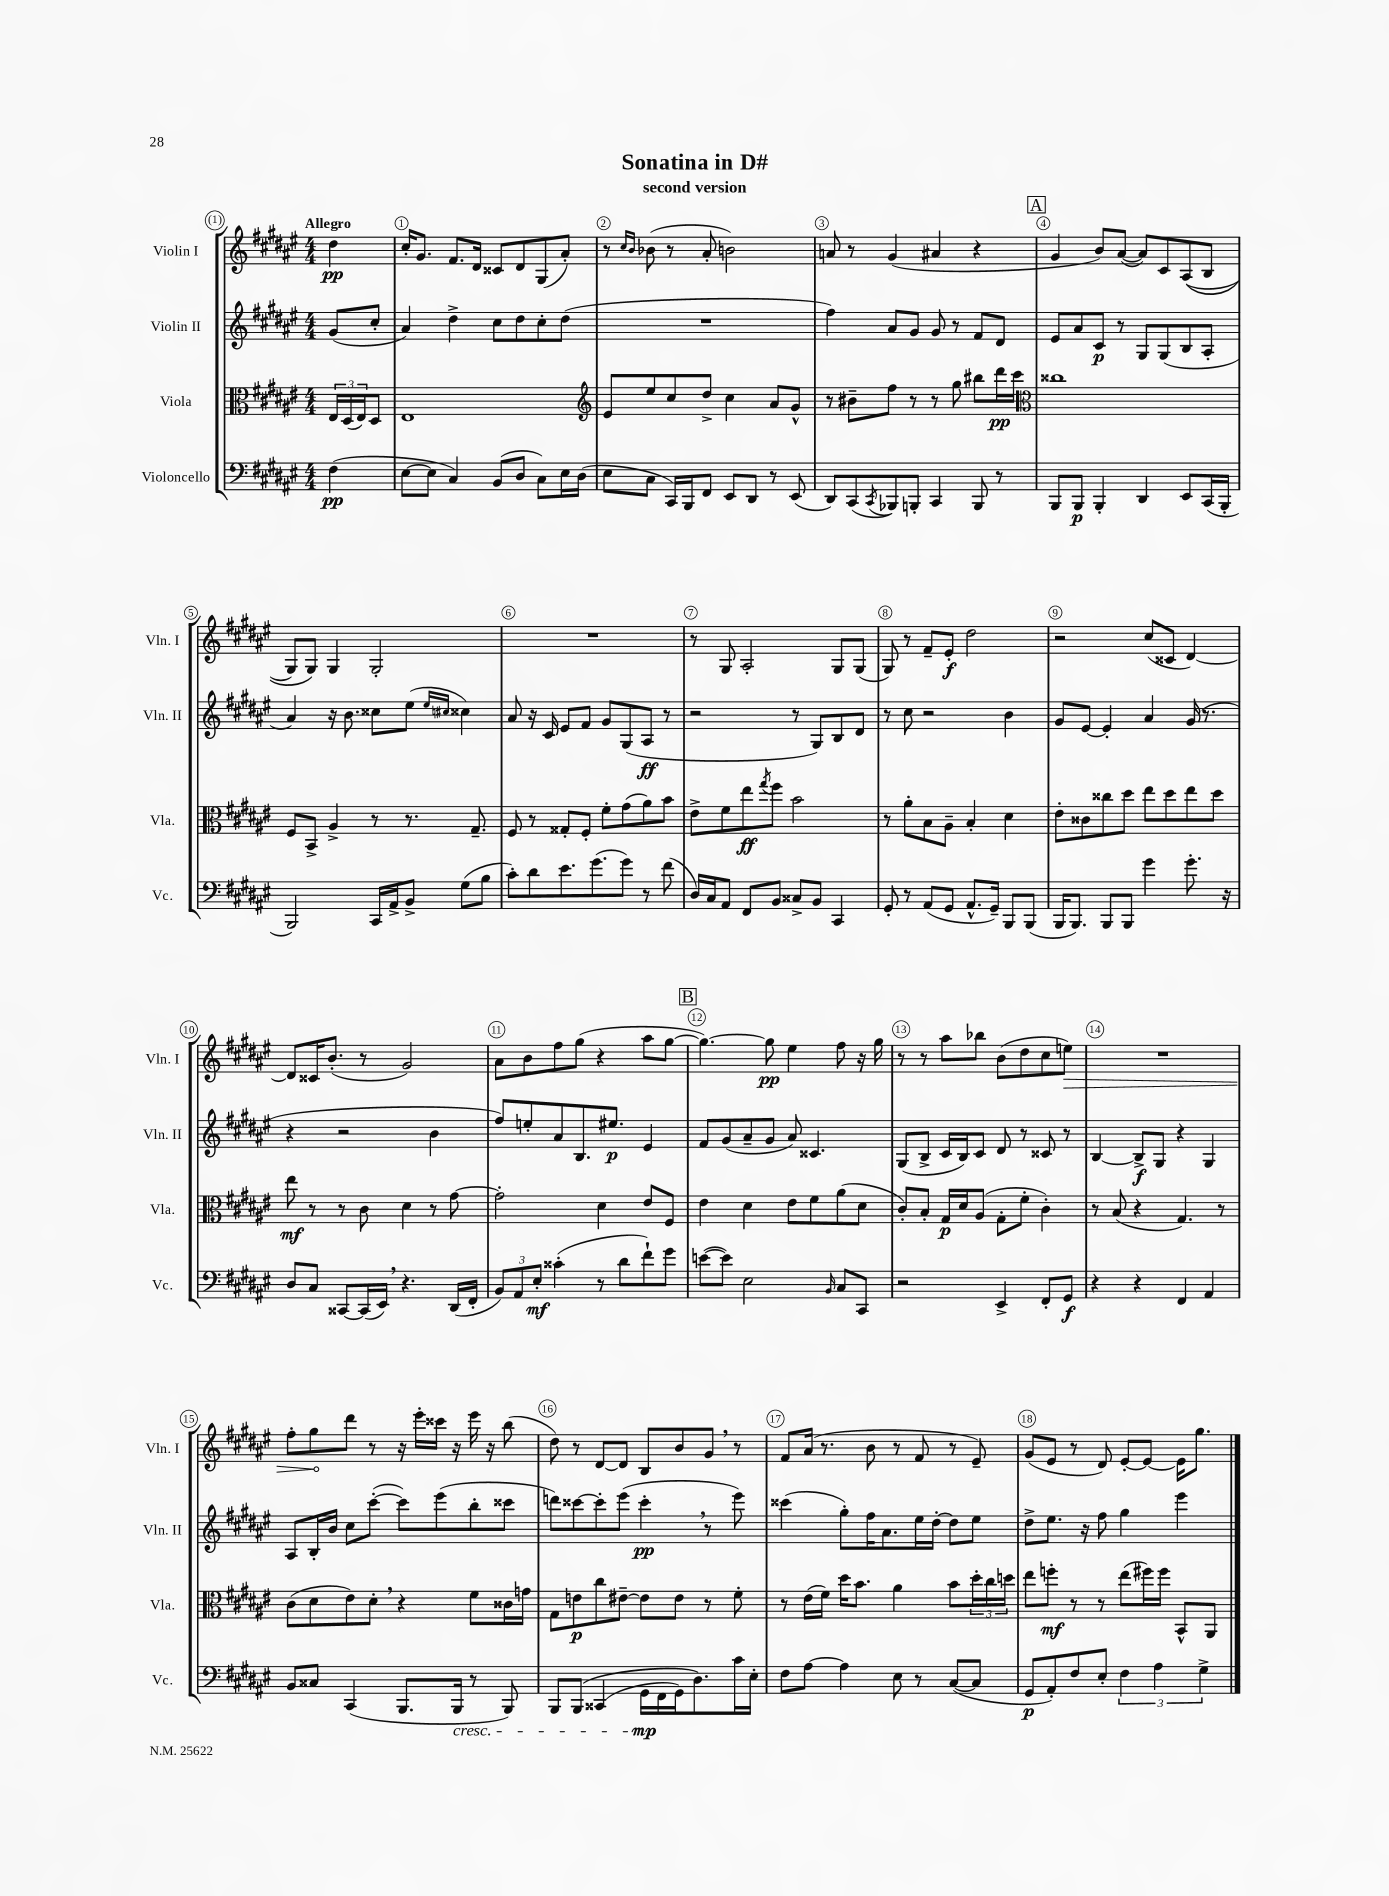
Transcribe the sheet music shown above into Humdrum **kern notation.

**kern	**dynam	**kern	**dynam	**kern	**dynam	**kern	**dynam
*part4	*part4	*part3	*part3	*part2	*part2	*part1	*part1
*staff4	*staff4	*staff3	*staff3	*staff2	*staff2	*staff1	*staff1
*I"Violoncello	*	*I"Viola	*	*I"Violin II	*	*I"Violin I	*
*I'Vc.	*	*I'Vla.	*	*I'Vln. II	*	*I'Vln. I	*
*clefF4	*	*clefC3	*	*clefG2	*	*clefG2	*
*k[f#c#g#d#a#e#]	*	*k[f#c#g#d#a#e#]	*	*k[f#c#g#d#a#e#]	*	*k[f#c#g#d#a#e#]	*
*M4/4	*	*M4/4	*	*M4/4	*	*M4/4	*
=	=	=	=	=	=	=	=
!	!	!	!	!	!	!LO:TX:a:B:t=Allegro	!
(4F#\	pp	24E#/LL	.	(8g#/L	.	4dd#\	pp
.	.	(24D#/	.	.	.	.	.
.	.	24E#/J)	.	.	.	.	.
.	.	8D#/J	.	8cc#'/J	.	.	.
=1	=1	=1	=1	=1	=1	=1	=1
[8E#\L	.	1E#	.	4a#/)	.	16cc#'/KL	.
.	.	.	.	.	.	8.g#/J	.
8E#\J]	.	.	.	.	.	.	.
4C#/)	.	.	.	4dd#^\	.	8.f#/L	.
.	.	.	.	.	.	16d#/Jk	.
(8BB/L	.	.	.	8cc#\L	.	8c##X/L	.
8D#/J	.	.	.	8dd#\	.	8d#/	.
8C#\L)	.	.	.	8cc#'\	.	(8G#/	.
16E#\L	.	.	.	(8dd#\J	.	8a#'/J)	.
(16D#\JJ	.	.	.	.	.	.	.
=2	=2	=2	=2	=2	=2	=2	=2
*	*	*clefG2	*	*	*	*	*
8E#\L	.	8e#/L	.	1r	.	8r	.
.	.	.	.	.	.	16qqcc#/LL	.
.	.	.	.	.	.	16qqb/JJ	.
8C#\J	.	8ee#/	.	.	.	(8b-X\	.
16CC#/LL)	.	8cc#/	.	.	.	8r	.
16BBB/J	.	.	.	.	.	.	.
8FF#/J	.	8dd#^/J	.	.	.	8a#'/	.
8EE#/L	.	4cc#\	.	.	.	2bn\)	.
8DD#/J	.	.	.	.	.	.	.
8r	.	8a#/L	.	.	.	.	.
(8EE#/	.	8g#^^/J	.	.	.	.	.
=3	=3	=3	=3	=3	=3	=3	=3
8DD#/L)	.	8r	.	4ff#\)	.	8an/	.
(8CC#/	.	8b#X~\L	.	.	.	8r	.
8qCC#/	.	.	.	.	.	.	.
8BBB-X/)	.	8ff#\J	.	8a#/L	.	(4g#/	.
8BBBn'/J	.	8r	.	8g#/J	.	.	.
4CC#/	.	8r	.	8g#/	.	4a#X/	.
.	.	8gg#\	.	8r	.	.	.
8BBB/	.	8bb#X\L	.	8f#/L	.	4r	.
8r	.	16ddd#\L	pp	8d#/J	.	.	.
.	.	16ccc#\JJ	.	.	.	.	.
!!LO:REH:place=s1:t=A
=4	=4	=4	=4	=4	=4	=4	=4
*	*	*clefC3	*	*	*	*	*
8BBB/L	.	1cc##X	.	8e#/L	.	4g#/	.
8BBB/J	p	.	.	8a#/	.	.	.
4BBB'/	.	.	.	8c#/J	p	8b/L)	.
.	.	.	.	8r	.	([8a#/J	.
4DD#/	.	.	.	8G#/L	.	8a#/L])	.
.	.	.	.	(8G#/	.	8c#/	.
8EE#/L	.	.	.	8B/	.	((8A#/	.
(16CC#/L	.	.	.	8A#'/J	.	8B/J	.
16BBB'/JJ	.	.	.	.	.	.	.
!!LO:LB:g=z
=5	=5	=5	=5	=5	=5	=5	=5
2BBB/)	.	8F#/L	.	4a#/)	.	8G#/L)	.
.	.	8BB^/J	.	.	.	8G#/J)	.
.	.	4A#^/	.	16r	.	4G#/	.
.	.	.	.	8.b\	.	.	.
16CC#/LL	.	8r	.	8cc##X\L	.	2G#'/	.
16AA#^/J	.	.	.	.	.	.	.
8BB^/J	.	8.r	.	(8ee#\J	.	.	.
.	.	.	.	16qqee#/LL	.	.	.
.	.	.	.	16qqcc#X/JJ	.	.	.
(8G#\L	.	.	.	4cc##X\)	.	.	.
.	.	8.G#~/	.	.	.	.	.
8B\J	.	.	.	.	.	.	.
=6	=6	=6	=6	=6	=6	=6	=6
8c#'\L)	.	8F#/	.	8a#/	.	1r	.
8d#\	.	8r	.	16r	.	.	.
.	.	.	.	16c#/	.	.	.
8.e#\	.	8G##X'/L	.	8e#/L	.	.	.
.	.	8F#'/J	.	8f#/J	.	.	.
(8.g#\	.	.	.	.	.	.	.
.	.	8f#'\L	.	8g#/L	.	.	.
8g#\J)	.	(8g#\	.	(8G#/	.	.	.
8r	.	8a#\)	.	8A#/J	ff	.	.
(8f#\	.	8b\J	.	8r	.	.	.
=7	=7	=7	=7	=7	=7	=7	=7
16D#/LL)	.	8e#^\L	.	2r	.	8r	.
16C#/J	.	.	.	.	.	.	.
8AA#/J	.	8f#\	.	.	.	8G#/	.
8FF#/L	.	8ee#\	ff	.	.	2A#'/	.
.	.	8qgg#/	.	.	.	.	.
8BB/J	.	8ff#\J	.	.	.	.	.
8C##X^/L	.	2b\	.	8r	.	.	.
8BB/J	.	.	.	8G#/L)	.	.	.
4CC#/	.	.	.	8B/	.	8G#/L	.
.	.	.	.	8d#/J	.	(8G#/J	.
=8	=8	=8	=8	=8	=8	=8	=8
8GG#'/	.	8r	.	8r	.	8G#/)	.
8r	.	8a#'\L	.	8cc#\	.	8r	.
(8AA#/L	.	8B\	.	2r	.	8f#~/L	.
8GG#/J	.	8A#~\J	.	.	.	8e#'/J	f
8.AA#^^/L	.	4B'/	.	.	.	2dd#\	.
16GG#~/Jk)	.	.	.	.	.	.	.
8BBB/L	.	4d#\	.	4b\	.	.	.
(8BBB/J	.	.	.	.	.	.	.
=9	=9	=9	=9	=9	=9	=9	=9
16BBB/KL	.	8e#'\L	.	8g#/L	.	2r	.
8.BBB/J)	.	.	.	.	.	.	.
.	.	8c##X\	.	[8e#/J	.	.	.
8BBB/L	.	8cc##X\	.	4e#'/]	.	.	.
8BBB/J	.	8dd#\J	.	.	.	.	.
4g#\	.	8ee#\L	.	4a#/	.	(8cc#/L	.
.	.	8dd#\	.	.	.	8c##X/J	.
8.g#'\	.	8ee#\	.	(16g#/	.	[4d#/)	.
.	.	.	.	8.r	.	.	.
.	.	8dd#\J	.	.	.	.	.
16r	.	.	.	.	.	.	.
!!LO:LB:g=z
=10	=10	=10	=10	=10	=10	=10	=10
8D#/L	.	8ee#\	mf	4r	.	8d#/L]	.
8C#/J	.	8r	.	.	.	16c##X/K	.
.	.	.	.	.	.	(8.b'/J	.
[8CC##X/L	.	8r	.	2r	.	.	.
(16CC##/L]	.	8c#\	.	.	.	8r	.
16EE#,/JJ)	.	.	.	.	.	.	.
4.r	.	4d#\	.	.	.	2g#/)	.
.	.	8r	.	4b\	.	.	.
(16DD#/LL	.	[8g#\	.	.	.	.	.
16FF#'/JJ	.	.	.	.	.	.	.
=11	=11	=11	=11	=11	=11	=11	=11
12BB/L)	.	2g#'\]	.	8ff#/L)	.	8a#\L	.
12AA#/	.	.	.	.	.	.	.
.	.	.	.	8een'/	.	8b\	.
12E#'/J	mf	.	.	.	.	.	.
(4c##X'\	.	.	.	8a#/	.	8ff#\	.
.	.	.	.	8.B/	.	(8gg#\J	.
8r	.	4d#\	.	.	.	4r	.
.	.	.	.	8.ee#X/J	p	.	.
8d#\L	.	.	.	.	.	.	.
8f#`\)	.	8e#/L	.	4e#/	.	8aa#\L	.
8g#\J	.	8F#/J	.	.	.	[8gg#\J	.
!!LO:REH:place=s1:t=B
=12	=12	=12	=12	=12	=12	=12	=12
([8en\L	.	4e#\	.	8f#/L	.	4.gg#\_)	.
8e\J])	.	.	.	(8g#/	.	.	.
2E#\	.	4d#\	.	8a#~/	.	.	.
.	.	.	.	8g#/J	.	8gg#\]	pp
.	.	8e#\L	.	8a#/)	.	4ee#\	.
.	.	8f#\	.	4.c##X/	.	.	.
16qqBB/	.	.	.	.	.	.	.
8C#/L	.	(8a#\	.	.	.	8ff#\	.
8CC#/J	.	8d#\J	.	.	.	16r	.
.	.	.	.	.	.	16gg#\	.
=13	=13	=13	=13	=13	=13	=13	=13
2r	.	8c#'/L)	.	(8G#/L	.	8r	.
.	.	8B'/J	.	8B^/J	.	8r	.
.	.	16G#/LL	p	16c#/LL	.	8aa#\L	.
.	.	16d#/J	.	16B/J)	.	.	.
.	.	(8A#/J	.	8c#/J	.	8bb-X\J	.
4EE#^/	.	8G#'\L	.	8d#/	.	(8b\L	.
.	.	8f#'\J	.	8r	.	8dd#\	.
8FF#'/L	.	4c#'\)	.	8c##X/	.	8cc#\	.
!	!	!	!	!	!	!	!LO:HP:b
8GG#/J	f	.	.	8r	.	8een\J)	>
=14	=14	=14	=14	=14	=14	=14	=14
4r	.	8r	.	[4B/	.	1r	.
.	.	(8B/	.	.	.	.	.
4r	.	4r	.	8B^/L]	f	.	.
.	.	.	.	8G#/J	.	.	.
4FF#/	.	4.G#/)	.	4r	.	.	.
4AA#/	.	.	.	4G#/	.	.	.
.	.	8r	.	.	.	.	.
!!LO:LB:g=z
=15	=15	=15	=15	=15	=15	=15	=15
8BB/L	.	(8c#\L	.	8A#/L	.	8ff#'\L	.
8C##X/J	.	8d#\	.	16B'/L	.	8gg#\	.
.	.	.	.	16b/JJ	.	.	.
(4CC#/	.	8e#\)	.	8cc#\L	.	8ddd#\J	]
.	.	8d#',\J	.	([8ccc#'\J	.	8r	.
8.BBB/L	.	4r	.	8ccc#\L])	.	16r	.
.	.	.	.	.	.	16eee#'\LL	.
.	.	.	.	(8eee#\	.	16ccc##X\JJ	.
!LO:TX:b:i:t=cresc.	!	!	!	!	!	!	!
16BBB/Jk	.	.	.	.	.	16r	.
8r	.	8f#\L	.	8bb'\	.	16eee#\	.
.	.	.	.	.	.	16r	.
8BBB/)	.	16c##X\L	.	8ccc##X\J	.	(8bb\	.
.	.	16gn\JJ	.	.	.	.	.
=16	=16	=16	=16	=16	=16	=16	=16
8BBB/L	.	8G#\L	.	8dddn\L)	.	8dd#\)	.
(8BBB/J	.	8en\	p	[8ccc##X\	.	8r	.
(4CC##X/	.	8cc#\	.	8ccc##'\]	.	[8d#/L	.
.	.	[8e#X~\J	.	(8eee#\J	.	8d#/J]	.
16GG#\LL	mp	8e#\L]	.	4ccc##',\	pp	8B/L	.
16FF#\	.	.	.	.	.	.	.
16GG#\J)	.	8e#\J	.	.	.	8b/	.
8.D#\)	.	.	.	.	.	.	.
.	.	8r	.	8r	.	8g#,/J	.
16c#\L	.	8f#'\	.	8eee#\)	.	8r	.
16E#'\JJ	.	.	.	.	.	.	.
=17	=17	=17	=17	=17	=17	=17	=17
8F#\L	.	8r	.	(4ccc##X\	.	8f#/L	.
[8A#\J	.	(16e#\LL	.	.	.	(16a#/Jk	.
.	.	16f#\JJ)	.	.	.	8.r	.
4A#\]	.	16dd#\KL	.	8gg#'\L)	.	.	.
.	.	8.b\J	.	.	.	.	.
.	.	.	.	16ff#\K	.	8b\	.
.	.	.	.	8.a#\	.	.	.
8E#\	.	4a#\	.	.	.	8r	.
8r	.	.	.	16ee#\L	.	8f#/	.
.	.	.	.	[16dd#'\JJ	.	.	.
([8C#/L	.	8b\L	.	8dd#\L]	.	8r	.
8C#/J]	.	24dd#'\L	.	8ee#\J	.	8e#~/)	.
.	.	24cc#\	.	.	.	.	.
.	.	24ddn\JJ	.	.	.	.	.
=18	=18	=18	=18	=18	=18	=18	=18
8GG#/L	p	8ee#\L	.	8dd#^\L	.	(8g#/L	.
8AA#'/)	.	8ffn'\J	mf	8.ee#\J	.	8e#/J	.
8F#/	.	8r	.	.	.	8r	.
.	.	.	.	16r	.	.	.
8E#'/J	.	8r	.	8ff#\	.	8d#/)	.
6F#\	.	(8ee#\L	.	4gg#\	.	[8e#'/L	.
.	.	16ff#X\L)	.	.	.	8e#/J_	.
6A#\	.	.	.	.	.	.	.
.	.	16ff#\JJ	.	.	.	.	.
.	.	8BB^^/L	.	4eee#\	.	16e#\KL]	.
.	.	.	.	.	.	8.gg#\J	.
6G#^\	.	.	.	.	.	.	.
.	.	8AA#/J	.	.	.	.	.
==	==	==	==	==	==	==	==
*-	*-	*-	*-	*-	*-	*-	*-
